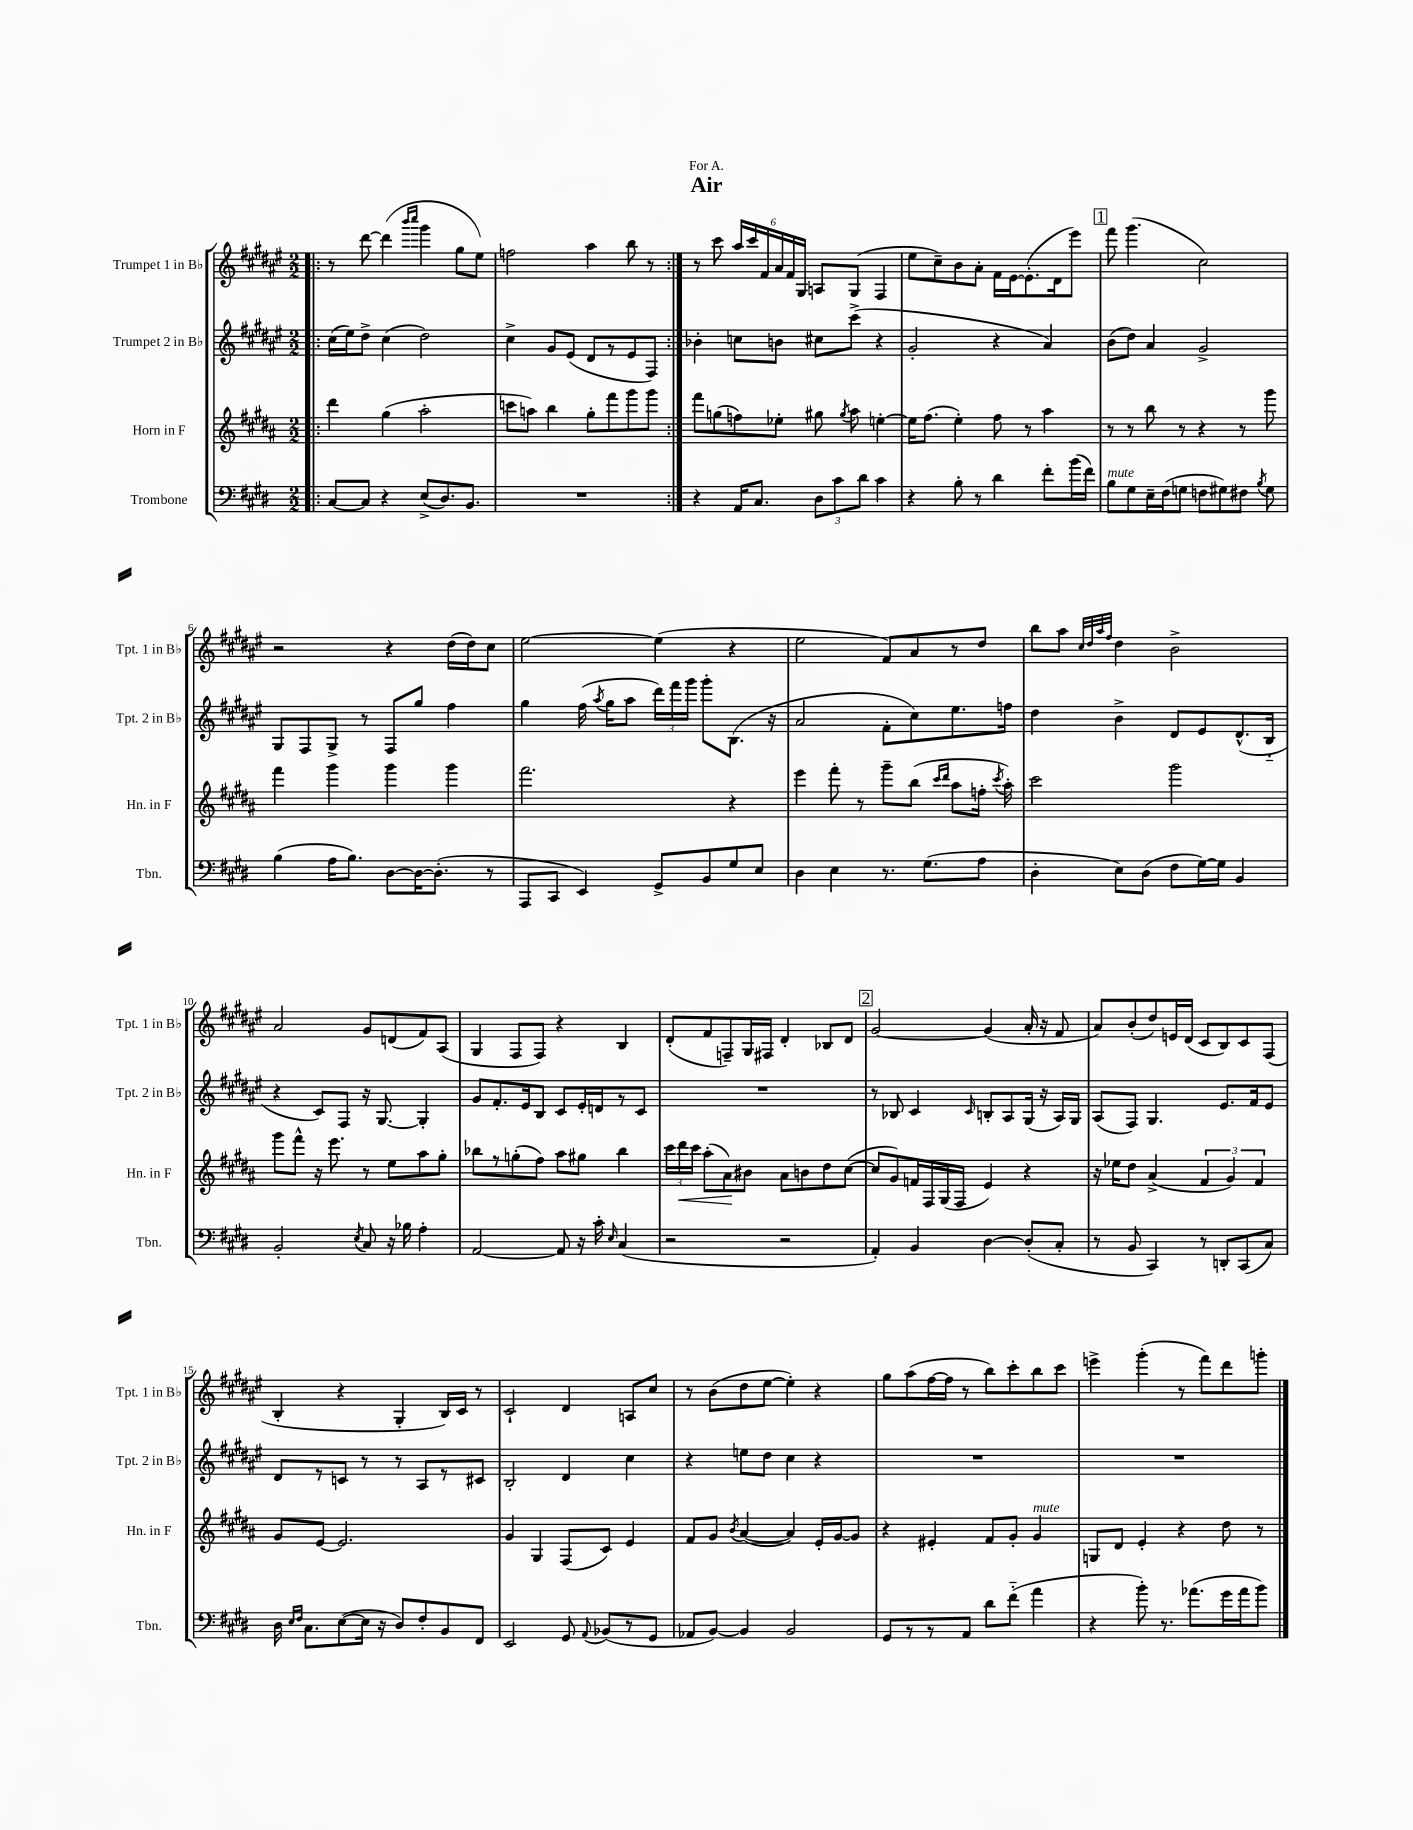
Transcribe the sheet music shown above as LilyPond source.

\header { title = "Air" dedication = "For A." }
<<
\new StaffGroup <<
\new Staff = "s0" \with { instrumentName = "Trumpet 1 in Bb" shortInstrumentName = "Tpt. 1 in Bb" } {
    \clef treble \key fis \major \numericTimeSignature \time 2/2
    \autoBeamOff \repeat volta 2 { \bar ".|:" r8 dis'''8~ dis'''4( \grace { b'''16[ cis''''16] } gis'''4 gis''8[ eis''8]) |
    f''2 ais''4 b''8 r8 | }
    r8 cis'''8 \tuplet 6/4 { ais''16[ cis'''16 fis'16 ais'16 fis'16 gis16] } a8[ gis8]( fis4 |
    eis''8[ cis''8--) b'8 ais'8]-. fis'16[ eis'16~ eis'8.-.( dis'16 eis'''8]) |
    \mark \markup { \box "1" } fis'''8 gis'''4.( cis''2) |
    r2 r4 dis''16[( dis''16) cis''8] |
    eis''2~ eis''4( r4 |
    eis''2 fis'8[) ais'8 r8 dis''8] |
    b''8[ ais''8] \grace { cis''32[ dis''32 ais''32 fis''32] } dis''4 b'2-> |
    ais'2 gis'8[ d'8( fis'8) ais8]( |
    gis4 fis8[ fis8]) r4 b4 |
    dis'8[-.( fis'8 f8--) gis16 fis16] dis'4-. bes8[ dis'8] |
    \mark \markup { \box "2" } gis'2~ gis'4( ais'16-. r16 fis'8 |
    ais'8[) b'8-.( dis''8) e'16 dis'16]( cis'8[ b8) cis'8 fis8]( |
    b4-. r4 gis4-. b16[) cis'16] r8 |
    cis'2-! dis'4 a8[ cis''8] |
    r8 b'8[( dis''8 eis''8]~ eis''4-.) r4 |
    gis''8[ ais''8( fis''16~ fis''16] r8 b''8[) cis'''8-. b''8 cis'''8] |
    e'''4-> gis'''4-.( r8 fis'''8[) dis'''8 g'''8]-. \bar "|." |
}
\new Staff = "s1" \with { instrumentName = "Trumpet 2 in Bb" shortInstrumentName = "Tpt. 2 in Bb" } {
    \clef treble \key fis \major \numericTimeSignature \time 2/2
    \autoBeamOff \repeat volta 2 { \bar ".|:" cis''16[( eis''16) dis''8]-> cis''4( dis''2) |
    cis''4-> gis'8[ eis'8]( dis'8[ r8 eis'8 fis8]) | }
    bes'4-. c''8[ b'8] cis''8[ cis'''8]->( r4 |
    gis'2-. r4 ais'4) |
    \mark \markup { \box "1" } b'8[( dis''8]) ais'4 gis'2-> |
    gis8[ fis8 gis8]-> r8 fis8[ gis''8] fis''4 |
    gis''4 fis''16( \acciaccatura { ais''8 } gis''16[ ais''8] \tuplet 3/2 { dis'''16[) fis'''16 gis'''16] } gis'''8[-. b8.]( r16 |
    ais'2 fis'8[-. cis''8) eis''8. f''16] |
    dis''4 b'4-> dis'8[ eis'8 dis'8.-^( b16]-_ |
    r4 cis'8[) fis8] r16 gis8.~ gis4-. |
    gis'8[ fis'8.-. eis'16 b8] cis'8[ eis'16-. d'16 r8 cis'8] |
    R1 |
    \mark \markup { \box "2" } r8 bes8 cis'4 \grace { cis'16 } b8[-. ais8 gis16]( r16 ais16[) gis16] |
    ais8[( fis8]) gis4. eis'8.[ fis'16 eis'8] |
    dis'8[ r8 c'8] r8 r8 ais8[ r8 cis'8] |
    b2-. dis'4 cis''4 |
    r4 e''8[ dis''8] cis''4 r4 |
    R1 |
    R1 \bar "|." |
}
\new Staff = "s2" \with { instrumentName = "Horn in F" shortInstrumentName = "Hn. in F" } {
    \clef treble \key b \major \numericTimeSignature \time 2/2
    \autoBeamOff \repeat volta 2 { \bar ".|:" dis'''4 gis''4( ais''2-. |
    c'''8[ a''8]) b''4 gis''8[-. fis'''8 gis'''8 gis'''8] | }
    fis'''8[ g''8( f''8) ees''8]-. gis''8 \acciaccatura { gis''8 } ais''8 e''4~-. |
    e''16[ fis''8.]( e''4-.) fis''8 r8 ais''4 |
    \mark \markup { \box "1" } r8 r8 b''8 r8 r4 r8 gis'''8 |
    fis'''4 gis'''4 gis'''4 gis'''4 |
    fis'''2. r4 |
    e'''4 fis'''8-. r8 gis'''8[-- b''8]( \grace { cis'''16[ dis'''16] } ais''8[ f''16]-. \acciaccatura { cis'''8 } ais''16-.) |
    cis'''2 gis'''2 |
    gis'''8[ fis'''8]-^ r16 e'''8. r8 e''8[ ais''8 gis''8]-. |
    bes''8[ r8 g''8-.( fis''8]) ais''8[ gis''8] bes''4 |
    \tuplet 3/2 { cis'''16[ dis'''16\< cis'''16] } ais''8[-.( ais'8\!) bis'8] ais'8[ b'8 dis''8 cis''8]~( |
    \mark \markup { \box "2" } cis''8[ gis'8) f'16 fis16 gis16( fis16] e'4) r4 |
    r16 ees''16[ dis''8] ais'4->( \tuplet 3/2 { fis'4 gis'4) fis'4 } |
    gis'8[ e'8]~ e'2. |
    gis'4 gis4 fis8[( cis'8]) e'4 |
    fis'8[ gis'8] \acciaccatura { b'8 } ais'4~( ais'4) e'16[-. gis'16~ gis'8] |
    r4 eis'4-. fis'8[ gis'8]-. gis'4^\markup { \italic "mute" } |
    g8[ dis'8] e'4-. r4 dis''8 r8 \bar "|." |
}
\new Staff = "s3" \with { instrumentName = "Trombone" shortInstrumentName = "Tbn." } {
    \clef bass \key e \major \numericTimeSignature \time 2/2
    \autoBeamOff \repeat volta 2 { \bar ".|:" cis8[~ cis8] r4 e8[->( dis8.) b,8.] |
    R1 | }
    r4 a,16[ cis8.] \tuplet 3/2 { dis8[ cis'8 dis'8] } cis'4 |
    r4 b8-. r8 dis'4 fis'8[-. b'16( fis'16]) |
    \mark \markup { \box "1" } b8[^\markup { \italic "mute" } gis8 e16-- fis16( g8] f8[ gis8) fis8] \acciaccatura { b8 } gis8 |
    b4( a16[ b8.]) dis8[~ dis16~ dis8.]-.( r8 |
    a,,8[ cis,8] e,4) gis,8[-> b,8 gis8 e8] |
    dis4 e4 r8. gis8.[( a8] |
    dis4-. e8[) dis8]( fis8[ gis16~) gis16] b,4 |
    b,2-. \acciaccatura { e8 } cis8 r16 bes16 a4-. |
    a,2~ a,8 r16 cis'16-. \grace { e16 } cis4( |
    r2 r2 |
    \mark \markup { \box "2" } a,4-.) b,4 dis4~ dis8[-.( cis8]-. |
    r8 b,8 cis,4) r8 d,8[-. cis,8( cis8]) |
    dis16 \grace { e16[ fis16] } cis8.[ e8~( e16] r16 dis8[) fis8-. b,8 fis,8] |
    e,2 gis,8 \appoggiatura { a,8 } bes,8[( r8 gis,8] |
    aes,8[ b,8]~) b,4 b,2 |
    gis,8[ r8 r8 a,8] dis'8[ fis'8]-_( a'4 |
    r4 b'8-.) r8. aes'8.[( gis'16 aes'16 b'8]) \bar "|." |
}
>>
>>
